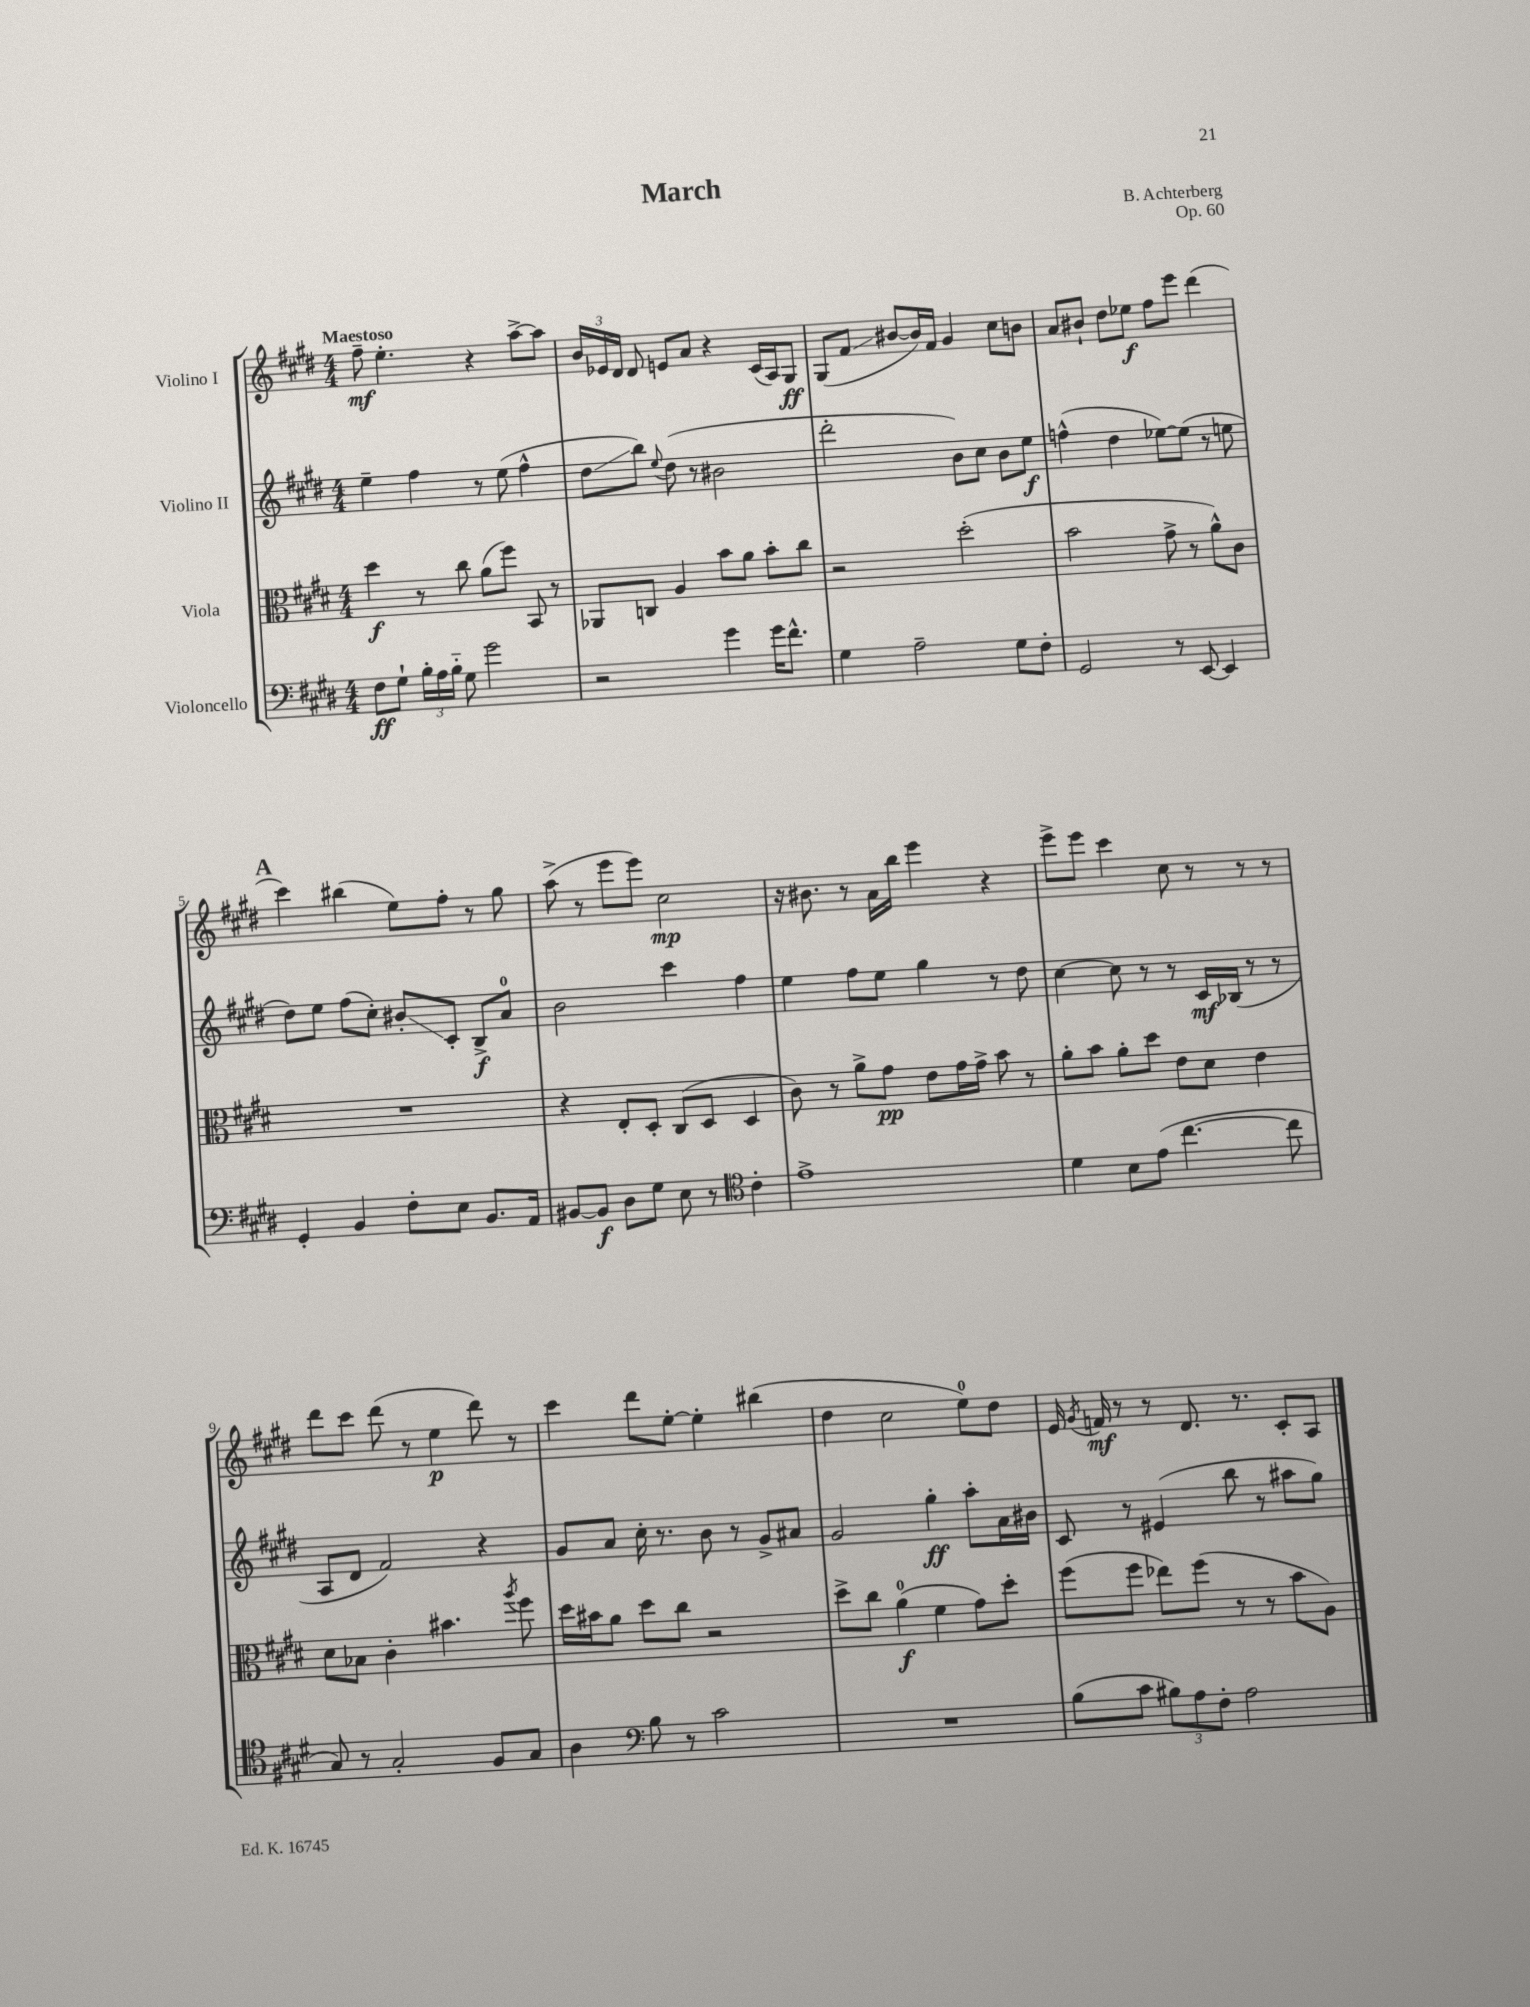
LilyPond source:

\header { title = "March" composer = "B. Achterberg" opus = "Op. 60" }
<<
\new StaffGroup <<
\new Staff = "s0" \with { instrumentName = "Violino I" } {
    \clef treble \key e \major \numericTimeSignature \time 4/4 \tempo "Maestoso"
    \autoBeamOff fis''8--\mf e''4.-. r4 a''8[~-> a''8] |
    \tuplet 3/2 { b'16[ ees'16 dis'16] } dis'8 e'8[ a'8] r4 cis'16[( a16) gis8]\ff |
    gis8[( fis'8]\glissando bis'8[~ bis'16) fis'16] gis'4 cis''8[ b'8] |
    a'8[ bis'8]-! dis''8[ ees''8]\f fis''8[ e'''8] dis'''4( |
    \mark \markup { \bold "A" } cis'''4) bis''4( e''8[) fis''8]-. r8 gis''8 |
    a''8->( r8 e'''8[ e'''8]) cis''2\mp |
    r16 bis'8. r8 a'16[ b''16] e'''4 r4 |
    e'''8[-> e'''8] cis'''4 cis''8 r8 r8 r8 |
    dis'''8[ cis'''8] dis'''8( r8 e''4\p dis'''8) r8 |
    cis'''4 dis'''8[ e''8]~-. e''4-. bis''4( |
    dis''4 cis''2 e''8[-0) dis''8] |
    e'16 \acciaccatura { gis'8 } f'16\mf r8 r8 dis'8. r8. cis'8[-. a8] \bar "|." |
}
\new Staff = "s1" \with { instrumentName = "Violino II" } {
    \clef treble \key e \major \numericTimeSignature \time 4/4
    \autoBeamOff e''4-- fis''4 r8 e''8( fis''4-^ |
    dis''8[\glissando b''8]) \appoggiatura { e''8 } dis''8( r8 bis'2 |
    dis'''2-. b'8[) cis''8] b'8[ e''8]\f |
    f''4-^( dis''4 ees''8[~) ees''8]( r8 e''8 |
    \mark \markup { \bold "A" } dis''8[) e''8] fis''8[( cis''8]-.) bis'8[-.\glissando cis'8]-. b8[->\f a'8]-0 |
    b'2 cis'''4 fis''4 |
    e''4 fis''8[ e''8] gis''4 r8 dis''8 |
    cis''4~ cis''8 r8 r8 cis'16[\mf bes16]( r8 r8 |
    a8[ dis'8] fis'2) r4 |
    gis'8[ a'8] cis''16-. r8. b'8 r8 gis'8[-> ais'8] |
    gis'2 gis''4-.\ff a''8[-. a'16 bis'16] |
    cis'8 r8 eis'4( b''8 r8 ais''8[ gis''8]) \bar "|." |
}
\new Staff = "s2" \with { instrumentName = "Viola" } {
    \clef alto \key e \major \numericTimeSignature \time 4/4
    \autoBeamOff dis''4\f r8 cis''8 a'8[( fis''8]) b,8 r8 |
    aes,8[ c8] a4 b'8[ a'8] b'8[-. cis''8] |
    r2 dis''2-.( |
    b'2 gis'8-> r8 a'8[-^) cis'8] |
    \mark \markup { \bold "A" } R1 |
    r4 e8[-. dis8]-. cis8[( dis8] dis4 |
    cis'8) r8 a'8[-> gis'8]\pp e'8[ gis'16 gis'16]-> b'8 r8 |
    a'8[-. b'8] a'8[-. dis''8] e'8[ dis'8] e'4 |
    dis'8[ bes8] cis'4-. bis'4. \acciaccatura { a''8 } fis''8 |
    dis''16[ bis'16 a'8] dis''8[ cis''8] r2 |
    dis''8[-> cis''8] a'4-0\f( fis'4 gis'8[) dis''8]-. |
    fis''8[( fis''8] ees''8[) fis''8]( r8 r8 b'8[ a8]) \bar "|." |
}
\new Staff = "s3" \with { instrumentName = "Violoncello" } {
    \clef bass \key e \major \numericTimeSignature \time 4/4
    \autoBeamOff fis8[\ff gis8]-! \tuplet 3/2 { b16[-. a16 b16]-_ } gis8 gis'2 |
    r2 gis'4 gis'16[ fis'8.]-^ |
    gis4 a2-- gis8[ fis8]-. |
    gis,2 r8 e,8~ e,4 |
    \mark \markup { \bold "A" } gis,4-. b,4 fis8[-. e8] b,8.[ a,16] |
    bis,8[~ bis,8]\f dis8[ gis8] e8 r8 \clef tenor cis'4-. |
    e'1-> |
    dis'4 b8[ e'8]( cis''4.~ cis''8 |
    gis8) r8 gis2-. fis8[ gis8] |
    a4 \clef bass b8 r8 cis'2 |
    R1 |
    b8[( cis'8] \tuplet 3/2 { bis8[) a8 fis8]-. } a2 \bar "|." |
}
>>
>>
